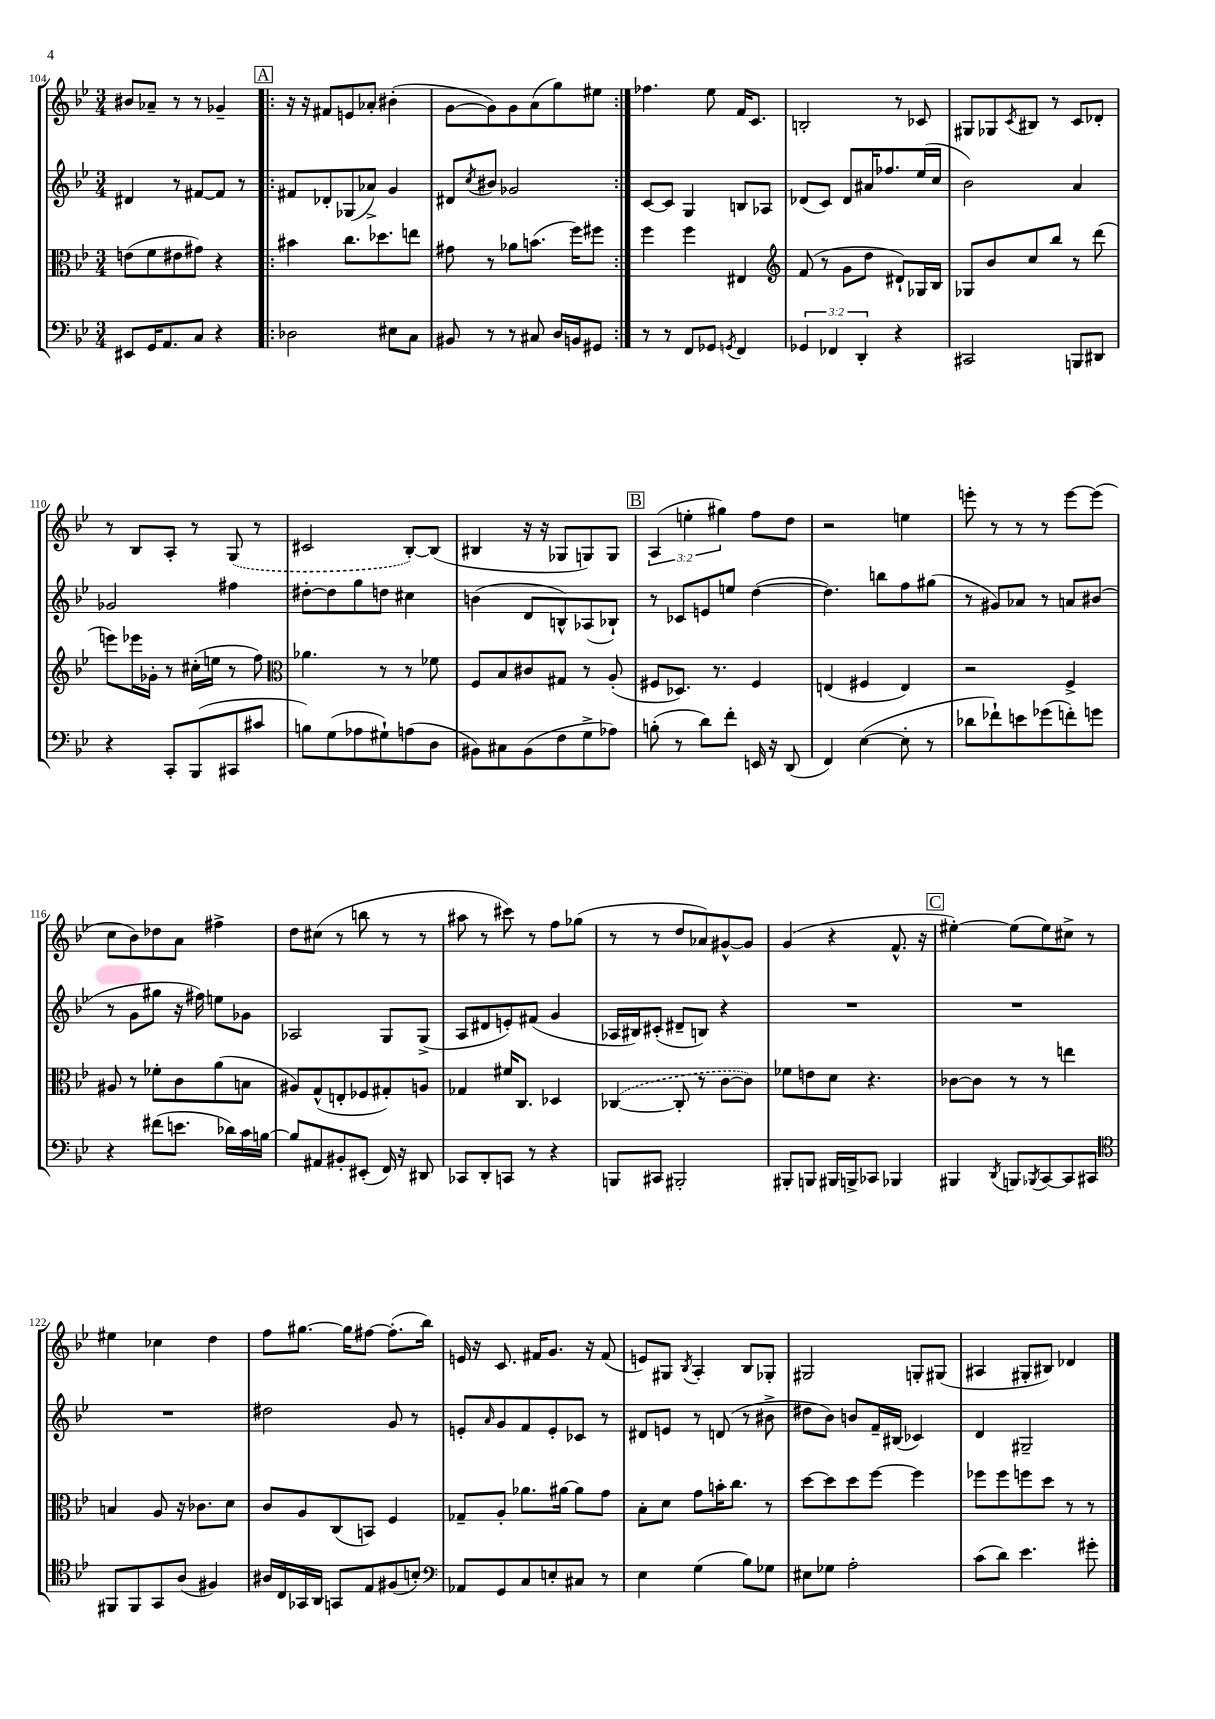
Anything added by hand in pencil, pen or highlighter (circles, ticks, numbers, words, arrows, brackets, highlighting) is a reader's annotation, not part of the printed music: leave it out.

**kern	**kern	**kern	**kern
*part4	*part3	*part2	*part1
*staff4	*staff3	*staff2	*staff1
*clefF4	*clefC3	*clefG2	*clefG2
*k[b-e-]	*k[b-e-]	*k[b-e-]	*k[b-e-]
*M3/4	*M3/4	*M3/4	*M3/4
=104	=104	=104	=104
8EE#X/L	(8en\L	4d#X/	8b#X/L
16GG/K	8f\	.	8a-X~/J
8.AA/	.	.	.
.	8e#X\	8r	8r
8C/J	8g#X\J)	[8f#X/L	8r
4r	4r	8f#/J]	4g-X~/
.	.	8r	.
!!LO:REH:place=s1:t=A
=105!|:	=105!|:	=105!|:	=105!|:
2D-X\	4b#X\	8f#X/L	16r
.	.	.	16r
.	.	8d-X'/	8f#X/L
.	8.cc\L	(8G-X/	8en/
.	.	8a-X^/J)	8a-X'/J
.	8.dd-X\	.	.
8E#X\L	.	4g/	(4b#X'\
8C\J	8een\J	.	.
=106	=106	=106	=106
8BB#X/	8g#X\	8d#X/L	[8g\L
.	.	8qcc/	.
8r	8r	8b#X/J	8g\])
8r	8a-X\L	2g-X/	8g\
8C#X/	(8.bn\J	.	(8a\
16D/LL	.	.	8gg\)
16BBn/J	16ff\KL)	.	.
8GG#X/J	8ff#X\J	.	8ee#X\J
=107:|!	=107:|!	=107:|!	=107:|!
8r	4ff\	[8c/L	4.ff-X\
8r	.	8c/J]	.
8FF/L	4ff\	4G/	.
8GG-X/J	.	.	8ee-\
8qGGn/	.	.	.
4FF/	4E#X/	8Bn/L	16f/KL
.	.	.	8.c/J
.	.	8A-X/J	.
=108	=108	=108	=108
*	*clefG2	*	*
6GG-X/	(8f/	(8d-X/L	2Bn'/
.	8r	8c/J)	.
6FF-X/	.	.	.
.	8g\L	8d-/L	.
6DD'/	.	.	.
.	8dd\J	16a#X/K	.
.	.	8.ff-X/	.
4r	8d#X`/L)	.	8r
.	16G-X/L	(16ee-/L	8c-X/
.	16B-/JJ	16cc/JJ	.
=109	=109	=109	=109
2CC#X/	8G-X/L	2b-\)	8G#X/L
.	8b-/	.	8G-X/
.	.	.	8qc/
.	8cc/	.	8B#X/J
.	8bb-/J	.	8r
8BBBn/L	8r	4a/	8c/L
8DD#X/J	(8ddd\	.	8d-X'/J
!!LO:LB:g=z
=110	=110	=110	=110
4r	8eeen\L)	2g-X/	8r
.	16eee-X\L	.	8B-/L
.	16g-X'\JJ	.	.
8CC'/L	8r	.	8A'/J
(8BBB-/	(16cc#X'\LL	.	8r
.	16een\JJ	.	.
8CC#X/	8r	4ff#X\	(8G/
8c#X/J	8ff\)	.	8r
=111	=111	=111	=111
*	*clefC3	*	*
8Bn\L)	4.a-X\	[8dd#X'\L	2c#X/
(8G\	.	8dd#\]	.
8A-X\	.	8gg\	.
8G#X`\)	8r	8ddn\J	.
(8An\	8r	4cc#X\	[8B-'/L)
8D\J	8f-X\	.	(8B-/J]
=112	=112	=112	=112
8BB#X\L)	8F/L	(4bn\	4B#X/
8C#X\	8B-/	.	.
(8BB#\	8c#X/	8d/L	16r
.	.	.	16r
8F\	8G#X/J	8Bn^^/)	8G-X/L
8G^\	8r	(8A-X/	8Gn/)
8A-X\J)	(8A'/	8B-X`/J)	8G/J
!!LO:REH:place=s1:t=B
=113	=113	=113	=113
(8Bn'\	8F#X/L	8r	(6A/
8r	8.D-X/J)	8c-X/L	.
.	.	.	6een'\
8d\L)	.	8en/	.
.	8.r	.	.
.	.	.	6gg#X\)
8f'\J	.	8een/J	.
16EEn/	4F#/	([4dd\	8ff\L
16r	.	.	.
(8DD/	.	.	8dd\J
=114	=114	=114	=114
4FF/)	(4En/	4.dd\])	2r
([4E-\	4F#X/	.	.
.	.	8bbn\L	.
8E-'\]	4E/)	8ff\	4een\
8r	.	(8gg#X\J	.
=115	=115	=115	=115
8d-X\L	2r	8r	8eeen'\
8f-X`\)	.	8g#X/L)	8r
8en\	.	8a-X/J	8r
(8g-X\	.	8r	8r
8fn'\)	4F^/	8an/L	[8eee\L
8gn\J	.	(8b#X/J	(8eee\J]
!!LO:LB:g=z
=116	=116	=116	=116
4r	8A#X/	8r	8cc\L
.	8r	8g\L	8b-\)
(8f#X\L	8f-X'\L	8gg#X\J	8dd-X\
8.en\J	8c\	16r	8a\J
.	.	16ff#X\)	.
.	(8a\	8een\L	4ff#X^\
16d-X\LL)	.	.	.
16c\	8Bn\J	8g-X\J	.
[16Bn\JJ	.	.	.
=117	=117	=117	=117
8B/L]	8A#X/L)	2A-X/	8dd\L
8AA#X/	(8G^^/	.	(8cc#X\J
8BB#X'/	8En'/	.	8r
(8EE#X'/J	8F-X/	.	8bbn\
16FF/)	8G#X'/)	8G/L	8r
16r	.	.	.
8DD#X/	8An/J	(8G^/J	8r
=118	=118	=118	=118
8CC-X/L	4G-X/	8A/L	8aa#X\
8DD'/	.	8d#X/	8r
8CCn/J	16f#X/KL	8en'/)	8ccc#X\)
.	8.C/J	.	.
8r	.	(8f#X/J	8r
4r	4D-X/	4g/	8ff\L
.	.	.	(8gg-X\J
=119	=119	=119	=119
8BBBn/L	([4C-X/	16A-X/LL	8r
.	.	16B#X/J)	.
8CC#X/J	.	(8c#X'/J	8r
2BBB#X'/	8C-'/]	8d#X~/L	8dd/L
.	8r	8Bn/J)	8a-X/)
.	[8c\L	4r	[8g#X^^/
.	8c\J])	.	8g#/J]
=120	=120	=120	=120
8BBB#X'/L	8f-X\L	2.r	(4g/
8BBBn/J	8en\	.	.
16BBB#X/LL	8d\J	.	4r
16BBBn^/J	.	.	.
8CC-X/J	4.r	.	.
4BBB-X/	.	.	8.f^^/
.	.	.	16r
!!LO:REH:place=s1:t=C
=121	=121	=121	=121
4BBB#X/	[8c-X\L	2.r	[4ee#X'\)
.	8c-\J]	.	.
8qDD/	.	.	.
8BBBn/L	8r	.	(8ee#\L]
8qBBB-X/	.	.	.
[8CC/	8r	.	8ee#\)
8CC/]	4een\	.	8cc#X^\J
8CC#X/J	.	.	8r
!!LO:LB:g=z
=122	=122	=122	=122
*clefC4	*	*	*
8FF#X/L	4Bn/	2.r	4ee#X\
8FF#/	.	.	.
8GG/	8A/	.	4cc-X\
(8A/J	16r	.	.
.	8.c-X\L	.	.
4F#X/)	.	.	4dd\
.	8d\J	.	.
=123	=123	=123	=123
16A#X/LL	8c/L	2dd#X\	8ff\L
16C/	.	.	.
16GG-X/	8A/	.	[8.gg#X\J
16AA/JJ	.	.	.
8GGn/L	(8C/	.	.
.	.	.	16gg#\KL]
8E-/	8BBn/J)	.	[8ff#X\J
(8F#X/	4F/	8g/	(8.ff#'\L]
8Bn'/J)	.	8r	.
.	.	.	16bb-\Jk)
=124	=124	=124	=124
*clefF4	*	*	*
8AA-X/L	8G-X~/L	8en'/L	16en/
.	.	.	16r
.	.	16qqa/	.
8GG/	8A'/J	8g/	8.c/
8C/	8.a-X\L	8f/	.
.	.	.	16f#X/KL
8En'/	.	8e'/	8.g/J
.	[16a#X\Jk	.	.
8C#X/J	8a#\L]	8c-X/J	.
.	.	.	16r
8r	8g\J	8r	(8f#/
=125	=125	=125	=125
4E-\	8B-'\L	8d#X/L	8en/L)
.	8d\J	8en/J	8G#X/J
.	.	.	8qB-/
(4G\	8g\L	8r	4A'/
.	16bn'\K	(8dn/	.
.	8.cc\J	.	.
8B-\L)	.	8r	8B-/L
8G-X\J	8r	8b#X^\	8G-X'/J
=126	=126	=126	=126
8E#X\L	[8dd\L	8dd#X\L	2G#X/
8G-X\J	8dd\]	8b-\J)	.
2A'\	8dd\	8bn/L	.
.	[8ff\J	16f~/L	.
.	.	(16B#X/JJ	.
.	4ff\]	4c-X/)	8Gn'/L
.	.	.	(8G#X/J
=127	=127	=127	=127
(8c\L	8ff-X\L	4d/	4A#X/
8d\J)	8ff-\	.	.
4.e-\	8ffn\	2G#X~/	8G#X'/L
.	8dd\J	.	8B#X/J)
.	8r	.	4d-X/
8g#X'\	8r	.	.
==	==	==	==
*-	*-	*-	*-
